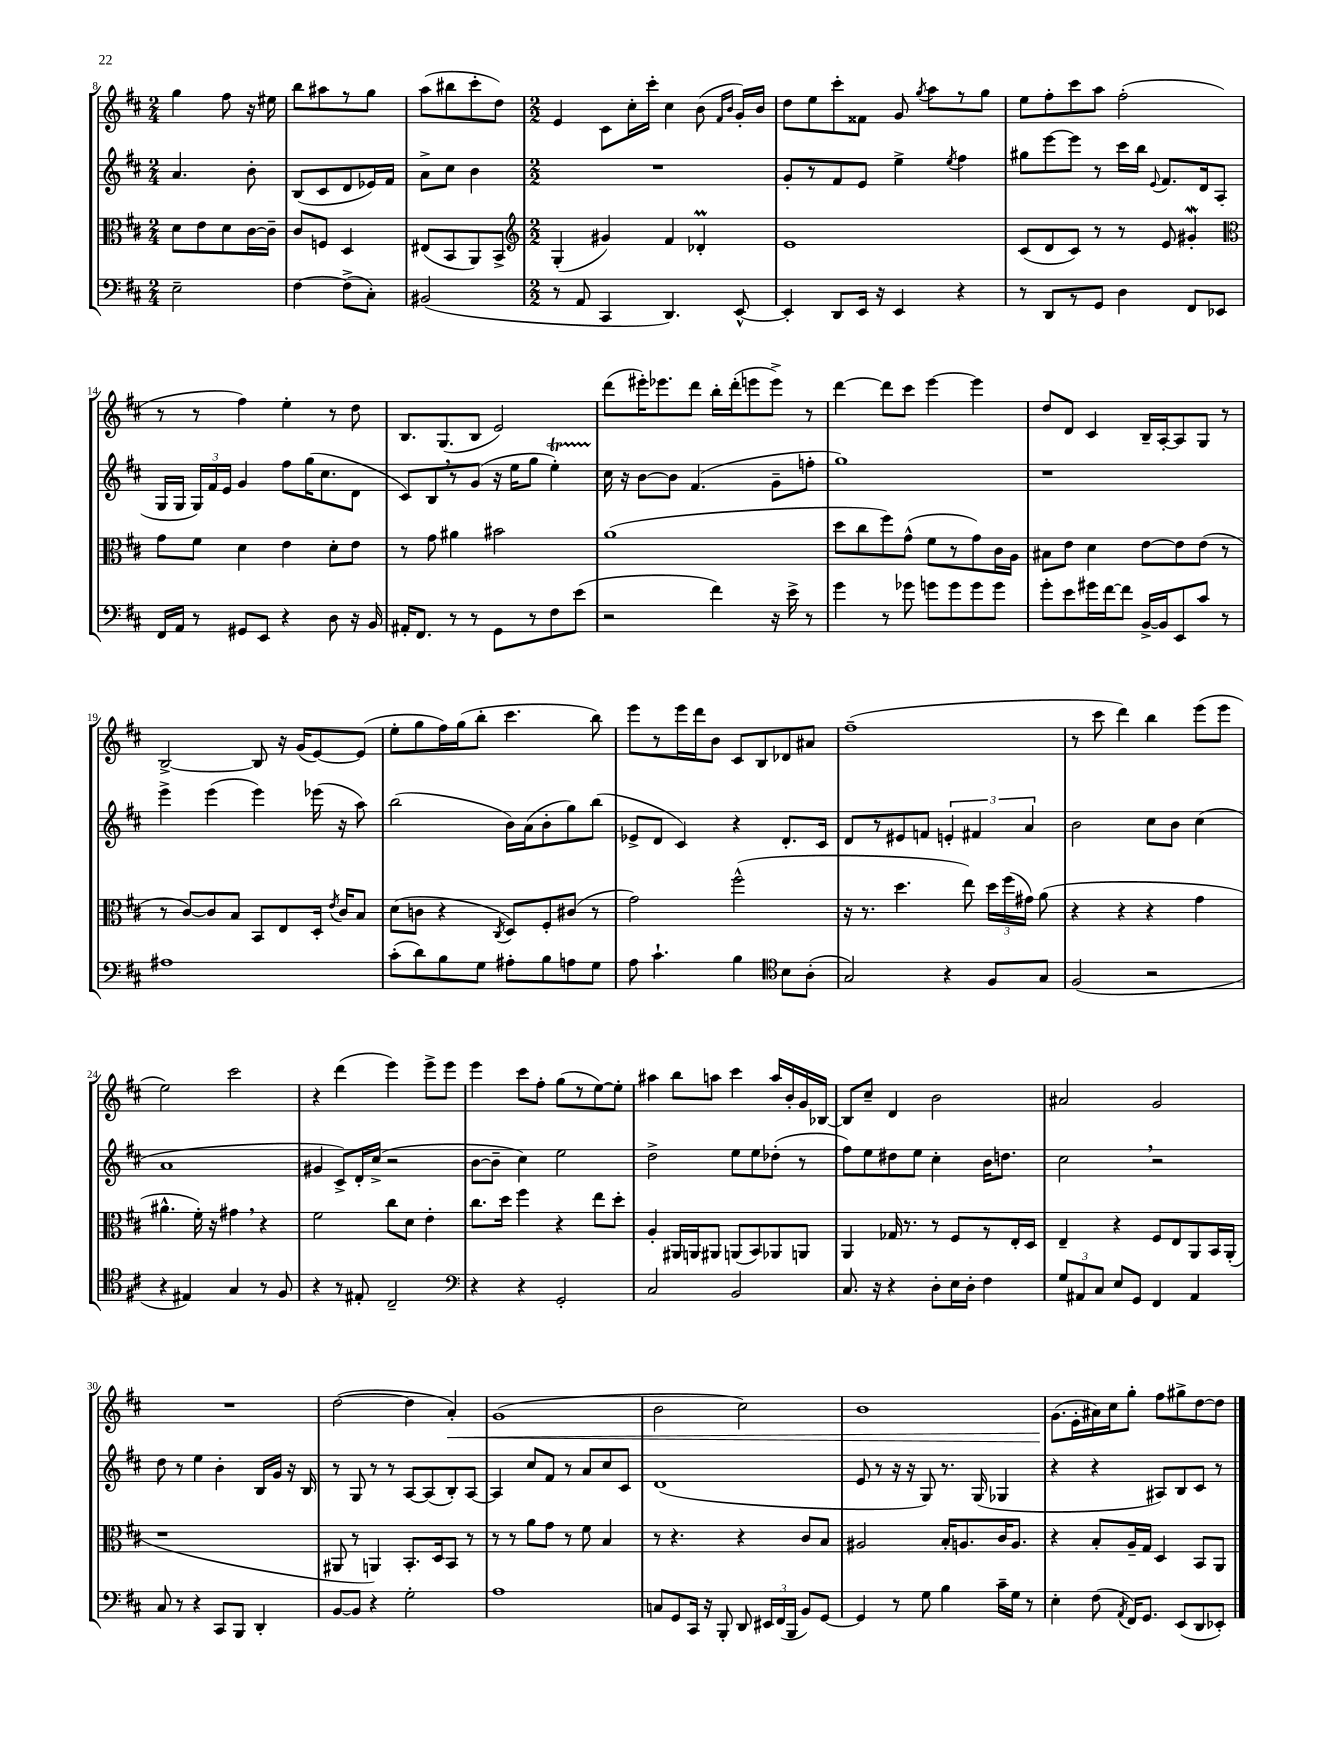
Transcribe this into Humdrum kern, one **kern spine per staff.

**kern	**kern	**kern	**kern
*staff4	*staff3	*staff2	*staff1
*clefF4	*clefC3	*clefG2	*clefG2
*k[f#c#]	*k[f#c#]	*k[f#c#]	*k[f#c#]
*M2/4	*M2/4	*M2/4	*M2/4
2E~\	8d\L	4.a/	4gg\
.	8e\	.	.
.	8d\	.	8ff#\
.	[16c#\L	8b'\	16r
.	16c#~\]JJ	.	16ee#\
=	=	=	=
[4F#\	8c#/L	(8B/L	8bb\L
.	8F/J	8c#/	8aa#\
(8F#^\]L	4D/	8d/	8r
8C#'\J)	.	16e-/L)	8gg\J
.	.	16f#/JJ	.
=	=	=	=
(2BB#/	(8E#/L	8a^\L	(8aa\L
.	8BB/	8cc#\J	8bb#\
.	8AA/)	4b\	8ccc#'\
.	8BB^/J	.	8dd\J)
=	=	=	=
*	*clefG2	*	*
*M2/2	*M2/2	*M2/2	*M2/2
8r	(4G'/	1r	4e/
8AA/	.	.	.
4CC#/	4g#/)	.	8c#\L
.	.	.	16cc#'\L
.	.	.	16ccc#'\JJ
4.DD/)	4f#/	.	4cc#\
.	4d-'/	.	(8b\
.	.	.	16qqf#/LL
.	.	.	16qqb/JJ
[8EE^^/	.	.	16g'/LL)
.	.	.	16b/JJ
=	=	=	=
4EE'/]	1e	8g'/L	8dd\L
.	.	8r	8ee\
8DD/L	.	8f#/	8ccc#'\
16EE/Jk	.	8e/J	8f##\J
16r	.	.	.
4EE/	.	4ee^\	8g/
.	.	.	8qgg/
.	.	.	8aa\L
.	.	8qee/	.
4r	.	4ff#\	8r
.	.	.	8gg\J
=	=	=	=
8r	(8c#/L	8gg#\L	8ee\L
8DD/L	8d/	[8eee\	8ff#'\
8r	8c#/J)	8eee\]J	8ccc#\
8GG/J	8r	8r	8aa\J
4D\	8r	16ccc#\LL	(2ff#'\
.	.	16bb\JJ	.
.	.	8qqe/	.
.	8e/	8.f#/L	.
8FF#/L	4g#'/	.	.
.	.	16d/k	.
8EE-/J	.	(8A/J	.
=	=	=	=
*	*clefC3	*	*
16FF#/LL	8g\L	16G/LL	8r
16AA/JJ	.	16G/JJ	.
8r	8f#\J	24G/LL)	8r
.	.	24f#/	.
.	.	24e/JJ	.
8GG#/L	4d\	4g/	4ff#\)
8EE/J	.	.	.
4r	4e\	8ff#\L	4ee'\
.	.	(16gg\K	.
.	.	8.cc#\	.
8D\	8d'\L	.	8r
16r	8e\J	8d\J	8dd\
16BB/	.	.	.
=	=	=	=
16AA#'/LK	8r	8c#/L)	8.B/L
8.FF#/J	.	.	.
.	8g\	8B/	.
.	.	.	(8.G/
8r	4a#\	8r	.
8r	.	(8g/J	8B/J
8GG\L	2b#\	16r	2e/)
.	.	16ee\LK	.
8r	.	8gg\J	.
8F#\	.	4ee'\)	.
(8e\J	.	.	.
=	=	=	=
2r	(1a	16cc#\	(8ddd\L
.	.	16r	.
.	.	[8b\L	16eee#'\K)
.	.	.	8.eee-\
.	.	8b\]J	.
.	.	(4.f#/	8ddd\J
4f#\)	.	.	16bb'\LL
.	.	.	(16ddd'\J
.	.	.	8eee\
16r	.	8g~\L	8eee^\J)
16e^\	.	.	.
8r	.	8ff'\J	8r
=	=	=	=
4g\	8dd\L	1gg)	[4ddd\
.	8cc#\	.	.
8r	8ff#\)	.	8ddd\]L
8g-\	(8g^^\J	.	8ccc#\J
8g\L	8f#\L	.	[4eee\
8g\	8r	.	.
8g\	8g\)	.	4eee\]
8g\J	16c#\L	.	.
.	16A\JJ	.	.
=	=	=	=
8g'\L	8B#\L	1r	8dd/L
8e\	8e\J	.	8d/J
16g#\L	4d\	.	4c#/
[16f#\J	.	.	.
8f#\]J	.	.	.
[16BB^/LL	[8e\L	.	16B~/LL
16BB/]J	.	.	[16A'/J
8EE/	8e\]	.	8A/]
8c#/J	(8e\J	.	8G/J
8r	8r	.	8r
=	=	=	=
1A#	8r	4eee^\	[2B^/
.	[8c#/L)	.	.
.	8c#/]	(4eee\	.
.	8B/J	.	.
.	8BB/L	4eee\)	8B/]
.	8E/	.	16r
.	.	.	(16g/LK
.	16D'/Jk	(16eee-\	[8e/)
.	8qe/	.	.
.	16c#/LK	16r	.
.	8B/J	8aa\)	(8e/]J
=	=	=	=
(8c#'\L	(8d\L	(2bb\	8ee'\L
8d\)	8c\J	.	8gg\
8B\	4r	.	16ff#\L)
.	.	.	(16gg\J
8G\J	.	.	8bb'\J
.	8qC#/	.	.
8A#'\L	8D/L)	16b\LL)	4.ccc#\
.	.	(16a\J	.
8B\	8F#'/	8b'\	.
8A\	(8c#/J	8gg\)	.
8G\J	8r	(8bb\J	8bb\)
=	=	=	=
8A\	2g\)	8e-^/L	8eee\L
4.c#`\	.	8d/J	8r
.	.	4c#/)	16eee\L
.	.	.	16ddd\J
.	.	.	8b\J
4B\	(2ff#^^\	4r	8c#/L
.	.	.	8B/
*clefC4	*	*	*
8B\L	.	8.d'/L	8d-/
(8A'\J	.	.	8a#/J
.	.	16c#/Jk	.
=	=	=	=
2G/)	16r	8d/L	(1ff#~
.	8.r	.	.
.	.	8r	.
.	4.dd\	8e#/	.
.	.	8f/J	.
4r	.	6e'/	.
.	8ee\)	.	.
.	.	6f#/	.
8F#/L	24dd\LL	.	.
.	(24ff#\	.	.
.	24g#\JJ)	6a/	.
8G/J	(8a\	.	.
=	=	=	=
(2F#/	4r	2b\	8r
.	.	.	8ccc#\
.	4r	.	4ddd\)
2r	4r	8cc#\L	4bb\
.	.	8b\J	.
.	4g\	(4cc#\	(8eee\L
.	.	.	8eee\J
=	=	=	=
4r	4.a#^^\	1a	2ee\)
4E#/)	.	.	.
.	16f#'\)	.	.
.	16r	.	.
4G/	4g#\	.	2ccc#\
8r	4r	.	.
8F#/	.	.	.
=	=	=	=
4r	2f#\	4g#/	4r
8r	.	8c#^/L)	(4ddd\
8E#'/	.	16d'/L	.
.	.	(16cc#^/JJ	.
2C#~/	8cc#\L	2r	4eee\)
.	8d\J	.	.
.	4e'\	.	8eee^\L
.	.	.	8eee\J
=	=	=	=
*clefF4	*	*	*
4r	8.cc#\L	[8b\L	4eee\
.	.	8b~\]J	.
.	16dd\Jk	.	.
4r	4ff#\	4cc#\)	8ccc#\L
.	.	.	8ff#'\J
2GG'/	4r	2ee\	(8gg\L
.	.	.	8r
.	8ee\L	.	[8ee\)
.	8dd'\J	.	8ee'\]J
=	=	=	=
2C#/	4A'/	2dd^\	4aa#\
.	16AA#/LL	.	8bb\L
.	16AA/J	.	.
.	8AA#/J	.	8aa\J
2BB/	(8AA/L	8ee\L	4ccc#\
.	8BB/)	8ee\	.
.	8AA-/	(8dd-'\J	16aa/LL
.	.	.	16b'/
.	8AA/J	8r	16g/
.	.	.	[16B-/JJ
=	=	=	=
8.C#/	4AA/	8ff#\L)	8B-/]L
.	.	8ee\	8cc#~/J
16r	.	.	.
4r	16G-/	8dd#\	4d/
.	8.r	.	.
.	.	8ee\J	.
8D'\L	8r	4cc#'\	2b\
16E\L	8F#/L	.	.
16D'\JJ	.	.	.
4F#\	8r	16b\LK	.
.	.	8.dd\J	.
.	16E'/L	.	.
.	16D/JJ	.	.
=	=	=	=
12G/L	4E~/	2cc#\	2a#/
12AA#/	.	.	.
12C#/J	.	.	.
8E/L	4r	.	.
8GG/J	.	.	.
4FF#/	8F#/L	2r	2g/
.	8E/	.	.
4AA#/	8AA/	.	.
.	16BB/L	.	.
.	(16AA'/JJ	.	.
=	=	=	=
8C#/	1r	8dd\	1r
8r	.	8r	.
4r	.	4ee\	.
8CC#/L	.	4b'\	.
8BBB/J	.	.	.
4DD'/	.	16B/LL	.
.	.	16g/JJ	.
.	.	16r	.
.	.	16B/	.
=	=	=	=
[8BB/L	8AA#/	8r	([2dd\
8BB/]J	8r	8G/	.
4r	4AA/)	8r	.
.	.	8r	.
2G'\	8.BB'/L	[8A/L	4dd\]
.	.	(8A/]	.
.	16D/k	.	.
.	8BB/J	8B'/)	4a'/)
.	8r	[8A/J	.
=	=	=	=
1A	8r	4A/]	(1g
.	8r	.	.
.	8a\L	8cc#/L	.
.	8g\J	8f#/J	.
.	8r	8r	.
.	8f#\	8a/L	.
.	4B/	8cc#/	.
.	.	8c#/J	.
=	=	=	=
8C/L	8r	(1d	2b\
8GG/	4.r	.	.
16CC#/Jk	.	.	.
16r	.	.	.
8BBB'/	.	.	.
8DD/	4r	.	2cc#\)
24EE#/LL	.	.	.
(24FF#/	.	.	.
24BBB/JJ	.	.	.
8BB/L)	8c#/L	.	.
[8GG/J	8B/J	.	.
=	=	=	=
4GG/]	2A#/	8e/	1b
.	.	8r	.
8r	.	16r	.
.	.	16r	.
8G\	.	8G/)	.
4B\	16B'/LK	8.r	.
.	8.A/	.	.
.	.	(16G/	.
16c#~\LL	16c#/K	4G-/	.
16G\JJ	8.A/J	.	.
8r	.	.	.
=	=	=	=
4E'\	4r	4r	(8.g\L
.	.	.	16e'\L
(8F#\	8B'/L	4r	16a#\)
.	.	.	16cc#\J
8qAA/	.	.	.
16FF#/LK)	16A~/L	.	8gg'\J
8.GG/J	16G/JJ	.	.
.	4D/	8A#/L)	8ff#\L
(8EE/L	.	8B/	8gg#^\
8DD/	8BB/L	8c#/J	[8dd\
8EE-'/J)	8AA/J	8r	8dd\]J
==	==	==	==
*-	*-	*-	*-
